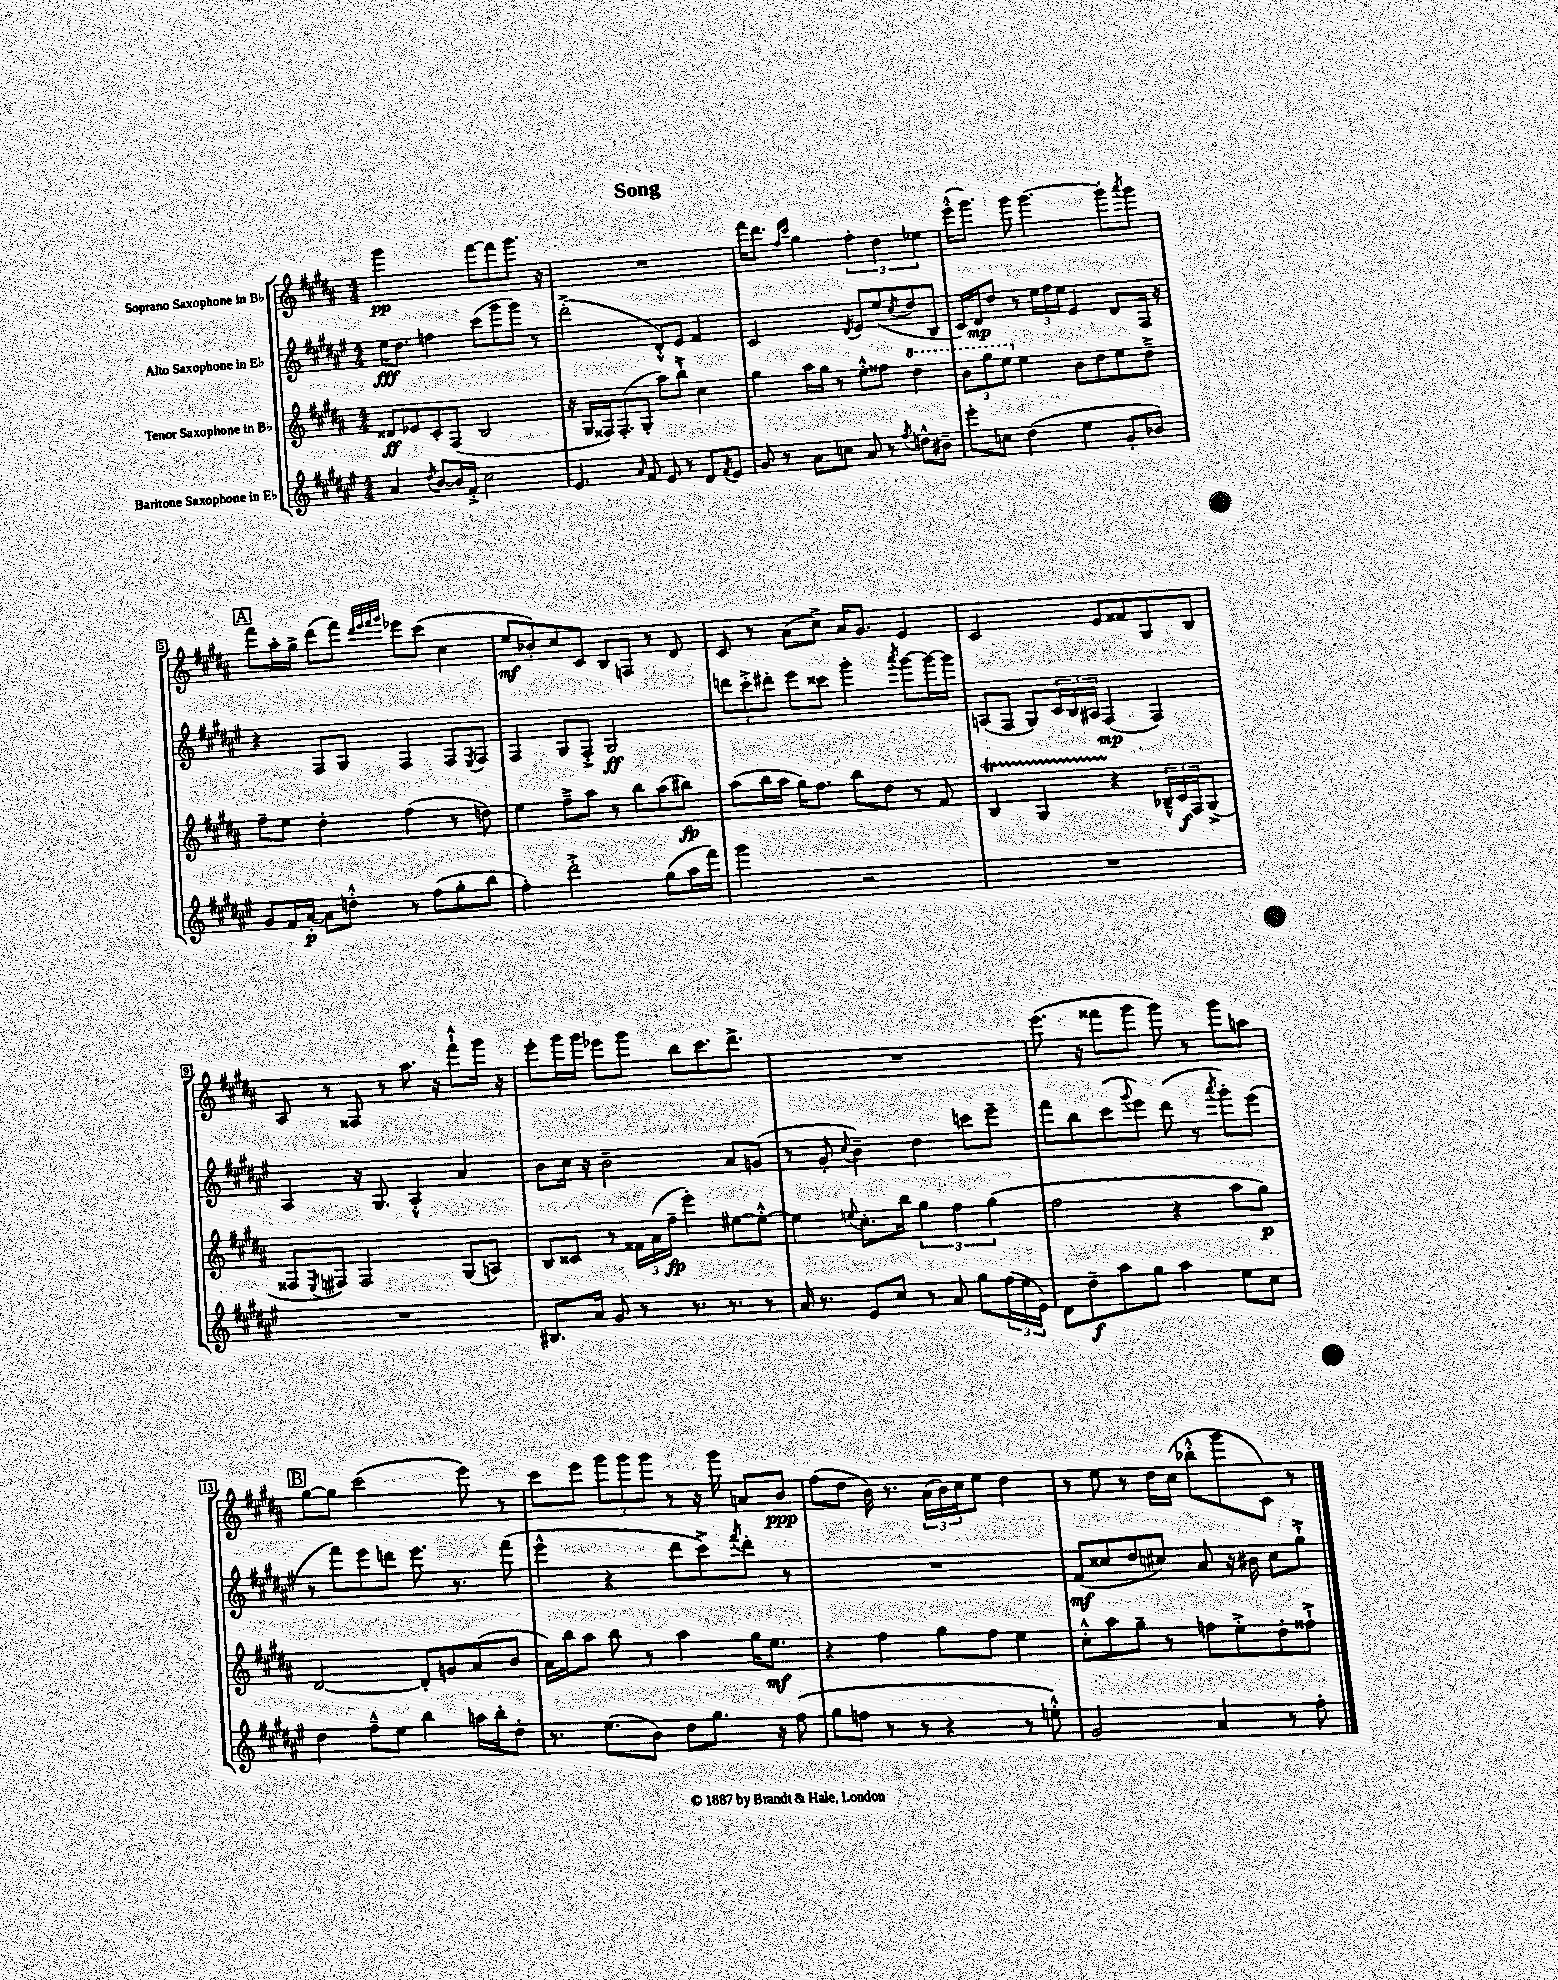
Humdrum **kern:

**kern	**kern	**kern	**kern
*staff4	*staff3	*staff2	*staff1
*clefG2	*clefG2	*clefG2	*clefG2
*k[f#c#g#d#a#e#]	*k[f#c#g#d#a#]	*k[f#c#g#d#a#e#]	*k[f#c#g#d#a#]
*M4/4	*M4/4	*M4/4	*M4/4
4a#	8d##	16ee#	2ggg#
.	.	8.dd#	.
.	8e-	.	.
8qdd#	.	.	.
[8b	8c#'	4ff	.
16b]	(8F#	.	.
16f#'^	.	.	.
2cc#	2B	(8ccc#	[8fff#
.	.	8ggg#	8fff#]
.	.	8ggg#)	8.ggg#
.	.	8r	.
.	.	.	16r
=	=	=	=
4.e#	16r	(2ddd#'^	1r
.	16G#	.	.
.	16F##)	.	.
.	(8.F##'	.	.
16qqa#	.	.	.
8f#	8G#'	.	.
8e#	8aa#)	8d#'^^)	.
8r	8bb`^	8e#	.
8d#	4cc#	4f#	.
8qf#	.	.	.
8e#	.	.	.
=	=	=	=
8g#	4gg#	2c#	16fff#
.	.	.	8.ddd#
8r	.	.	.
.	.	.	16qqff#
.	.	.	16qqccc#
8a#	16aa#	.	4gg#
.	16gg#	.	.
8cc	8r	.	.
.	.	8qd#	.
8a#	8ee'^^	8e#	6ff#'
8r	8ff##	(8ee#	.
.	.	.	6dd#
8qff#	.	8qcc#	.
8dd^^	4ddd#	8dd#	.
.	.	.	6ee-
8b#~	.	8B	.
=	=	=	=
8eee#'	12bb	16c#)	(16eee'^^
.	.	16d#	8.ggg#)
.	12ggg#	.	.
8cc	.	8dd#	.
.	12eee	.	.
(4dd#	4ee	8r	8ggg#
.	.	24ee#	[4.ggg#
.	.	24ff#	.
.	.	24ee#	.
4ee#	8b	4e#	.
.	8dd#	.	.
8g#'	8ee	8d#	8ggg#']
.	.	.	8qaaa#
8b-)	8dd#~^	16F#	8ggg#
.	.	16r	.
=	=	=	=
8g#	8ff#~	4r	8fff#
16f#	8ee	.	16aa#'
[16a#'	.	.	16gg#^
8a#]	4dd#'	8F#	(8ddd#
8dd'^^	.	8G#	8fff#)
.	.	.	32qqddd#
.	.	.	32qqeee
.	.	.	32qqfff#
.	.	.	32qqggg#
8r	(4ff#	4F#	8eee-
(8ff#	.	.	(8ccc#
8gg#'	8r	8F#	4cc#
.	.	8qE#	.
8bb	8dd)	8F#	.
=	=	=	=
4ff#')	4ee	4F#	8ee
.	.	.	8b-')
2ddd#'^	8ff#~^	8G#	8cc#
.	8aa#	8F#'^	8c#
.	8r	2G#	8B
.	8bb	.	8F
(8gg#	(8aa#	.	8r
16aa#	8bb#)	.	8d#
16fff#)	.	.	.
=	=	=	=
2ggg#	(8aa#	12ddd	8c#
.	.	12ccc#'^	.
.	16bb	.	8r
.	.	12ddd#'	.
.	16aa#	.	.
.	16gg#)	8eee#	(8a#
.	8.ff#	.	.
.	.	8ccc##	8cc#^)
2r	8bb	4ggg#'	16a#
.	.	.	8.g#
.	8dd#	.	.
.	.	8qaaa#	.
.	8r	[8ggg#	4e
.	8f#	16ggg#_	.
.	.	16ggg#]	.
=	=	=	=
1r	4B	(8A	2c#
.	.	8F#	.
.	4G#	8G#)	.
.	.	24c#	.
.	.	24B	.
.	.	24A#	.
.	4r	(4F#	8e
.	.	.	8f##
.	24B-~^^	4F#)	8G#
.	24c#	.	.
.	24F#	.	.
.	(8G#^	.	8B
=	=	=	=
1r	8F##	4A#	8A#
.	8qE	.	.
.	8F#)	.	8r
.	2F#	16r	8F##
.	.	8.G#	.
.	.	.	8r
.	.	4A#'^^	8.aa#
.	.	.	16r
.	(8G#	4a#	8fff#`^^
.	8A)	.	16ggg#
.	.	.	16r
=	=	=	=
8.B#	8B	8b	8eee'
.	8c##	16cc#	16ggg#
16a#	.	16r	16ggg#
8g#	8r	2b~	8eee-
8r	24f##	.	8ggg#
.	(24a#	.	.
.	24ff#~	.	.
8.r	4eee')	.	8bb
.	.	.	8.ccc#
8.r	.	.	.
.	[8ee#	8a#	.
.	.	.	8.ddd#^
8r	8ee#'^^_	(8g	.
=	=	=	=
16a#	4ee#]	8r	1r
8.r	.	.	.
.	.	8g#'	.
.	8qqee	8qqcc#	.
8e#	8.cc#'	4b~)	.
8cc#	.	.	.
.	16bb	.	.
8r	6gg#	4dd#	.
8a#	.	.	.
.	6ff#	.	.
8gg#	.	8ccc	.
.	(6gg#	.	.
(24ff#	.	8eee#~	.
24ee#	.	.	.
24e#)	.	.	.
=	=	=	=
8d#	2ff#	8fff#	(8.eee
8dd#~	.	8bb	.
.	.	.	16r
8aa#	.	(8ccc#	8fff##
.	.	8qqggg#	.
8gg#	.	8eee#)	8ggg#
4aa#	4r	(8ddd#	8ggg#)
.	.	8r	8r
.	.	8qaaa#	.
8ee#	8aa#	8ggg#')	8ggg#
8cc#	8gg#)	(8eee#	8aa
=	=	=	=
4dd#	[2d#	8r	[8gg#
.	.	8fff#)	8gg#]
8ff#~^^	.	8eee#	(2ccc#
8ee#	.	8ddd	.
4bb	8d#']	8.eee#	.
.	8g	.	.
.	.	8.r	.
16aa	(8a#	.	8eee)
16bb'	.	.	.
8dd#'	8b	(8fff#	8r
=	=	=	=
8.r	16a#)	4eee#^^	8ccc#
.	16bb	.	.
.	8aa#	.	8eee
(8.ee#	.	.	.
.	8bb	4r	12ggg#
.	.	.	12ggg#
8b)	8r	.	.
.	.	.	12ggg#
8dd#	4aa#	8ddd#	8r
8.gg#	.	8ccc#^)	16r
.	.	.	16ggg#
.	.	8qfff#	.
.	16gg#	8ddd#'	8a
16r	8.ee	.	.
(8ff#	.	8r	8b
=	=	=	=
8gg#	4r	1r	(8ff#
8ff	.	.	8dd#
8r	4ff#	.	16b)
.	.	.	8.r
8r	.	.	.
4r	8gg#	.	(24a#
.	.	.	24b)
.	.	.	24cc#
.	8ff#	.	8ee
8r	4ee	.	4dd#
8ee'^^)	.	.	.
=	=	=	=
2g#	8cc#'^^	(8f#	8r
.	8aa#	8cc##	8ee
.	8gg#~	8dd#	8r
.	8r	8cc#)	16dd#
.	.	.	(16cc#
4a#	8ff	8a#	8bb-'^^
.	8ee'^	16r	8ggg#
.	.	16b#	.
8r	8dd#'	8cc#	8c#)
8ff#'	8ff##`^	8gg#`^	8r
==	==	==	==
*-	*-	*-	*-
